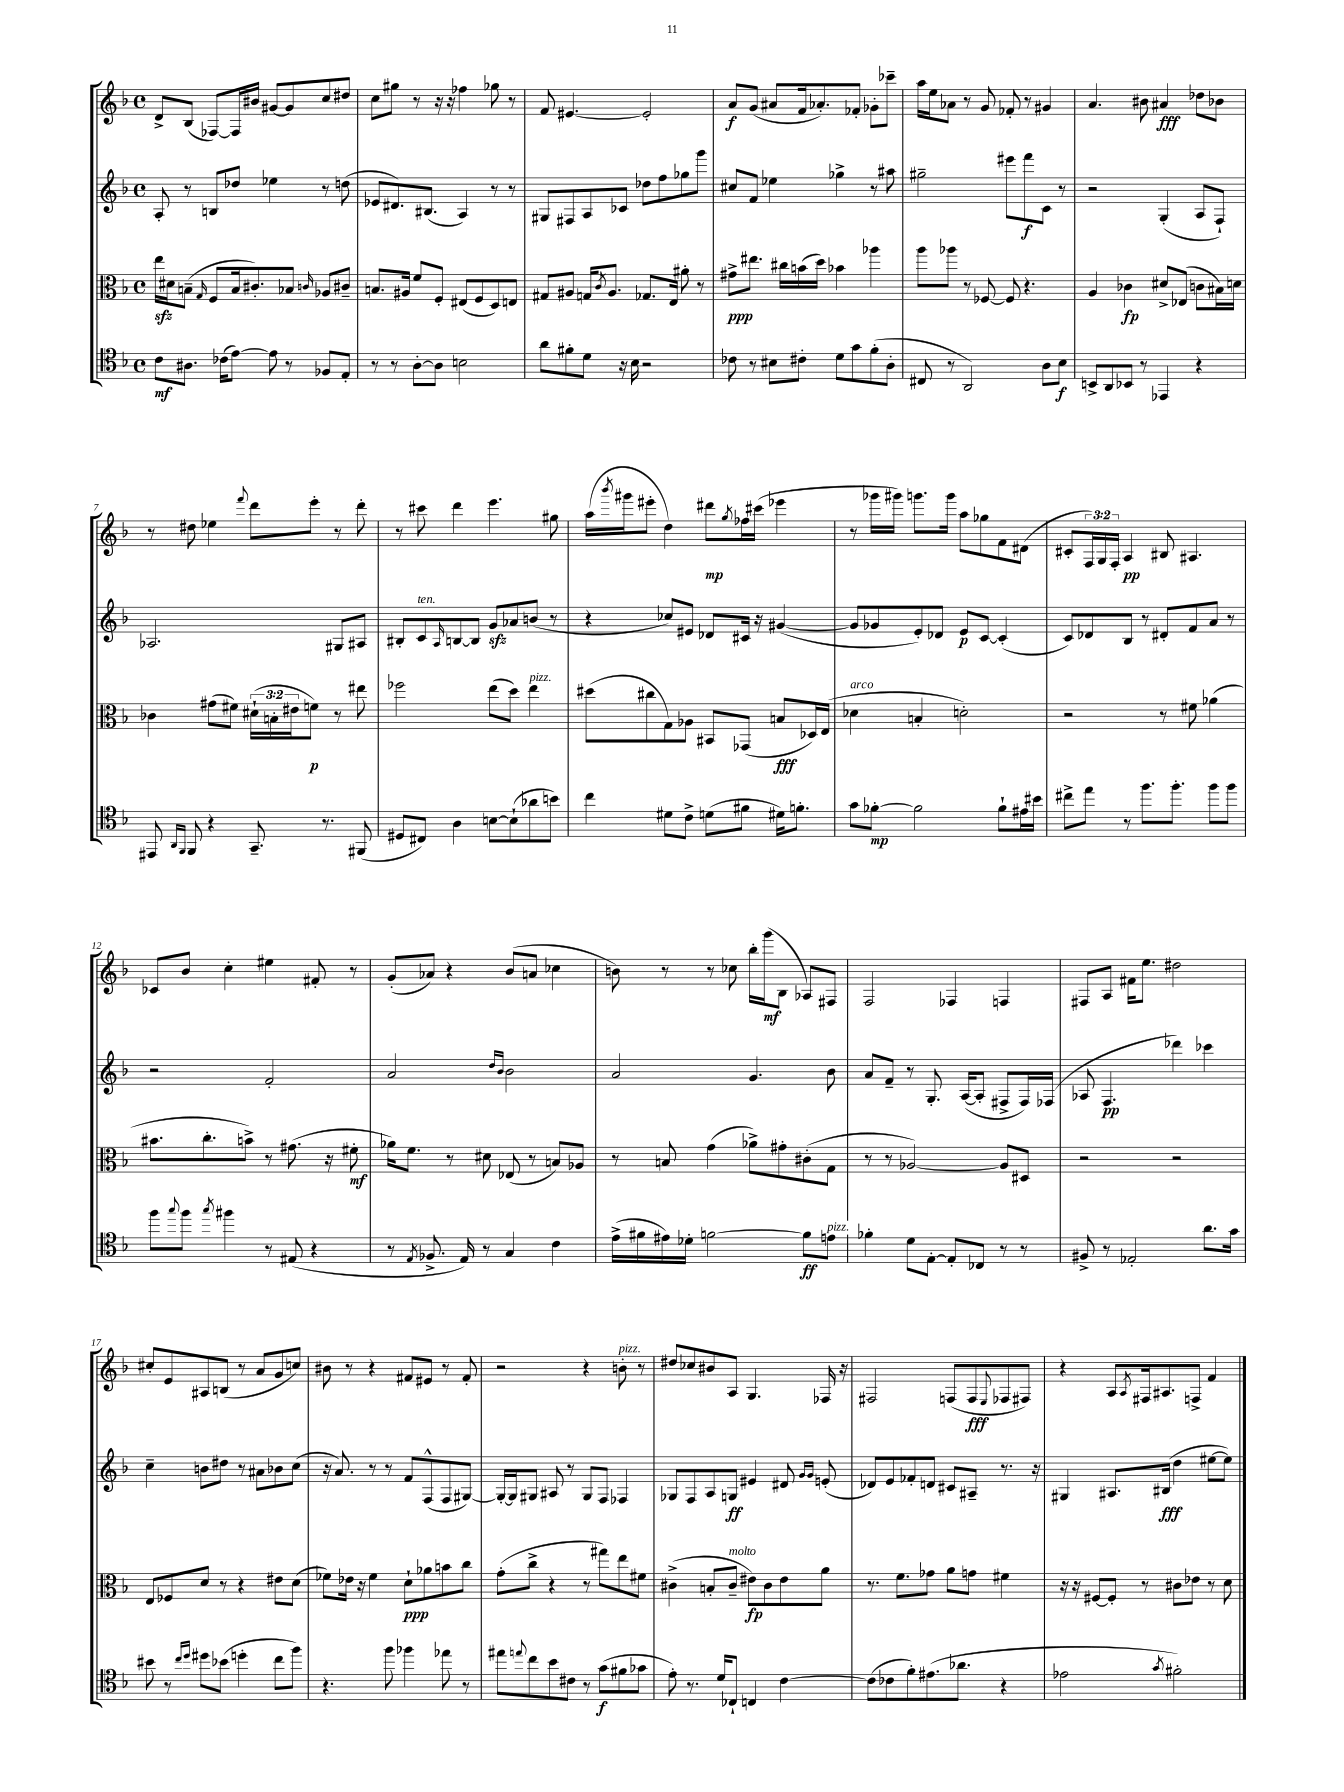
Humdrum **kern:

**kern	**kern	**kern	**kern
*staff4	*staff3	*staff2	*staff1
*clefC4	*clefC3	*clefG2	*clefG2
*k[b-]	*k[b-]	*k[b-]	*k[b-]
*M4/4	*M4/4	*M4/4	*M4/4
*met(c)	*met(c)	*met(c)	*met(c)
8c\L	16ee\LL	8A'/	8d^/L
.	16d#\J	.	.
8.A#\J	(8B~\J	8r	(8B-/J
.	16qqG/	.	.
.	8F/L	8B/L	[8F-/L)
(16c-\LK	.	.	.
[8e\J)	16B/k	8dd-/J	16F-/]L
.	8.c#'/)	.	16b#/JJ
8e\]	.	4ee-\	[8g#/L
8r	8B-/J	.	8g#/]
.	16qqc/	.	.
8F-/L	8A-/L	8r	8cc/
8E'/J	8c#~/J	(8dd\	8dd#/J
=	=	=	=
8r	8.B/L	8e-/L	8cc\L
8r	.	8.d#/)	8gg#\J
.	16A#/Jk	.	.
[8A'\L	8f/L	.	8r
.	.	(8.B#/J	.
8A\]J	8F'/J	.	16r
.	.	.	16r
2B\	(8E#/L	4A/)	4ff-\
.	8F/	.	.
.	8D/)	8r	8gg-\
.	8E/J	8r	8r
=	=	=	=
8a\L	8G#/L	8G#/L	8f/
8f#'\	8A#/J	8F#/	[4.e#/
8d\J	16G/LK	8A/	.
.	8qc/	.	.
.	8.A#/J	.	.
16r	.	8c-/J	.
16B-\	.	.	.
2r	8.G-/L	8dd-\L	2e#'/]
.	.	8ff\	.
.	16E/Jk	.	.
.	8a#'\	8gg-\	.
.	8r	8ggg\J	.
=	=	=	=
8c-\	8g#^\L	8cc#/L	8a/L
8r	8.ee#\J	8f/J	(8g/J
8B#\L	.	4ee-\	8a#/L
.	16cc#\LL	.	.
8c#'\J	(16b\	.	16f/k
.	16dd\JJ)	.	8.a-'/)
8d\L	4b-\	4gg-^\	.
8g\	.	.	8f-'/J
(8f'\	4aa-\	8r	8g-'\L
8A'\J	.	8aa#\	8ccc-~\J
=	=	=	=
8C#/	8aa\L	2gg#~\	16aa\LL
.	.	.	16ee\J
8r	8aa-\J	.	8a-\J
2AA/)	8r	.	8r
.	[8F-/	.	8g/
.	8F-/]	8eee#\L	8f-'/
.	4.r	8fff\	8r
8A\L	.	8c\J	4g#/
8B-\J	.	8r	.
=	=	=	=
8BB^/L	4A/	2r	4.a/
8AA/	.	.	.
8BB-/J	4c-\	.	.
8r	.	.	8b#\
4EE-/	8d#^/L	(4G'/	4a#/
.	(8E-/J	.	.
4r	8c\L	8A/L	8dd-\L
.	16B#\L)	8F`/J)	8b-\J
.	16d\JJ	.	.
=	=	=	=
8EE#/	4c-\	2.A-/	8r
16qqAA/LL	.	.	.
16qqFF/JJ	.	.	.
8FF/	.	.	8dd#\
4r	(8g#\L	.	4ee-\
.	8f#\J)	.	.
.	.	.	8qqfff/
8.GG~/	(24d#`\LL	.	8ddd\L
.	24B'\	.	.
.	24e#\J	.	.
.	8f\J)	.	8eee'\J
8.r	.	.	.
.	8r	8G#/L	8r
(8FF#/	8ee#\	8A#/J	8ddd'\
=	=	=	=
8D#/L	2ff-\	8B#'/L	8r
8C#/J)	.	8c/	8ccc#\
.	.	16qqA/	.
4A\	.	[8B/	4ddd\
.	.	8B/]J	.
[8B\L	(8ee\L	8g/L	4.eee\
(8B`\]	8dd\J)	8a-/	.
8a-\	4ee\	(8b/J	.
8b\J)	.	8r	8gg#\
=	=	=	=
4cc\	(8dd#\L	4r	(16aa\LL
.	.	.	8qbbb-/
.	.	.	16ggg#\J
.	8cc#\	.	8eee#'\J
8d#\L	8G\)	8cc-/L)	4dd\)
8c^\J	8A-\J	8e#/J	.
(8d\L	8BB#/L	8d-/L	8ddd#\L
.	.	.	8qgg/
8f#\J	(8GG-/J	16c#/Jk	16ff-\L
.	.	16r	(16ccc#\JJ
16d#\LK)	8B/L	([4g#/	4eee-\
8.f'\J	.	.	.
.	16D-/L)	.	.
.	(16E/JJ	.	.
=	=	=	=
8g\L	4d-\	8g#/]L	8r
[8f-'\J	.	8g-/	16ggg-\LL
.	.	.	16ggg#\JJ)
2f-\]	4B'/	8e'/)	8.ggg\L
.	.	8d-/J	.
.	.	.	16ggg\Jk
.	2d'\)	8e/L	8aa\L
.	.	[8c/J	8gg-\
8f-`\L	.	(4c'/]	8f\
16e#\L	.	.	(8d#\J
16b#\JJ	.	.	.
=	=	=	=
8cc#^\L	2r	8c/L)	8c#'/L
8ee\J	.	8d-/	24F/L)
.	.	.	24G/
.	.	.	24F'/JJ
8r	.	8B-/J	4A/
8.ff\L	.	8r	.
.	8r	8d#'/L	8B#/
8.ff'\J	.	.	.
.	8f#\	8f/	4.A#/
8ff\L	(4a-\	8a/J	.
8ff\J	.	8r	.
=	=	=	=
8ff\L	8.b#\L	2r	8c-/L
8qqgg/	.	.	.
8ff\J	.	.	8b-/J
.	8.cc'\	.	.
8qgg/	.	.	.
4ff#\	.	.	4cc'\
.	8b^\J)	.	.
8r	8r	2f'/	4ee#\
(8E#/	(8.g#\	.	.
4r	.	.	8f#'/
.	16r	.	.
.	8f#'\	.	8r
=	=	=	=
8r	16a-\LK)	2a/	(8g'/L
.	8.f\J	.	.
8qE/	.	.	.
8.F-^/	.	.	8a-/J)
.	8r	.	4r
16E/)	.	.	.
8r	8d#\	.	.
.	.	16qqdd/LL	.
.	.	16qqb-/JJ	.
4G/	(8E-/	2b-\	(8b-/L
.	8r	.	8a/J
4c\	8B/L)	.	4cc-\
.	8A-/J	.	.
=	=	=	=
(16e^\LL	8r	2a/	8b\)
16f#\	.	.	.
16e#\)	8B/	.	8r
16d-'\JJ	.	.	.
[2f\	(4g\	.	8r
.	.	.	8cc-\
.	8a-^\L)	4.g/	16bb-'\LL
.	.	.	(16ggg\J
.	8g#'\	.	8B-\J
8f\]L	(8c#'\	.	8A-/L)
8e\J	8G\J	8b-\	8F#/J
=	=	=	=
4f-'\	8r	8a/L	2F/
.	8r	8f~/J	.
8d\L	[2A-/)	8r	.
[8E'\J	.	8.G'/	.
8E'/]L	.	.	4F-/
.	.	([16A/LK	.
8C-/J	.	8A'/]J	.
8r	8A-/]L	8F#^/L	4F/
8r	8D#/J	16F#/L)	.
.	.	(16F-/JJ	.
=	=	=	=
8F#^/	2r	8A-/	8F#/L
8r	.	4.F/	8A/J
2E-'/	.	.	16f#\LK
.	.	.	8.ee\J
.	2r	4ddd-\)	2dd#\
8.a\L	.	4ccc-\	.
16g\Jk	.	.	.
=	=	=	=
8b#\	8E/L	4cc~\	8cc#'/L
8r	8F-/	.	8e/
16qqcc/LL	.	.	.
16qqdd/JJ	.	.	.
8dd#\L	8d/J	8b\L	8A#/
(8b-\J	8r	8dd#\J	(8B/J
4dd'\	4r	8r	8r
.	.	8a#\L	8a/L
8cc\L	8e#\L	8b-\	8g/
8ff\J)	(8d\J	(8cc\J	8cc/J)
=	=	=	=
4.r	8f-\L)	16r	8b#\
.	.	8.a/)	.
.	16e-\Jk	.	8r
.	16r	.	.
.	4f-\	8r	4r
8ff\	.	8r	.
4ff-\	8d`\L	8f/L	8f#/L
.	8a-\	(8F^^/	8e#/J
8ee-\	8b\	8F/	8r
8r	8cc\J	[8G#/J)	8f#'/
=	=	=	=
8ee#\L	(8g'\L	16G#'/_LL	2r
.	.	16G#/]J	.
8qqee/	.	.	.
8cc\	8cc^\J	8G#/J	.
8b-\	4r	8A#/	.
8c#\J	.	8r	.
8r	8r	8G#/L	4r
(8g\L	8gg#\L)	8F/J	.
8f#\	8ee\	4F-/	8b'\
8g-\J	8f#\J	.	8r
=	=	=	=
8e'\)	(4c#^\	8G-/L	8dd#/L
8.r	.	8F/	8cc-/
.	8B'/L	8A/	8b#/
16d/LK	.	.	.
8C-`/J	8c#~/J	8G/J	8A/J
4C/	8e#\L)	4e#/	4.G/
.	8c#\	.	.
[4c\	8e#\	8d#/	.
.	.	16qqg/LL	.
.	.	16qqg/JJ	.
.	8a\J	(8e'/	16F-/
.	.	.	16r
=	=	=	=
(8c\]L	8.r	8d-/L)	2F#/
8c-\	.	8e/	.
.	8.f\L	.	.
8f'\)	.	8f-'/	.
(8.e#\	8g-\J	8d/J	.
.	8a\L	8c#/L	(8F/L
8.a-\J	.	.	.
.	8g\J	8A#~/J	8F/
.	.	.	8qqE/
4r	4f#\	8.r	8F-/
.	.	.	8F#/J)
.	.	16r	.
=	=	=	=
2e-\	16r	4G#/	4r
.	16r	.	.
.	[8F#/L	.	.
.	8F#'/]J	8.A#/L	8A/L
.	.	.	8qA/
.	8r	.	16F#/k
.	.	(16B#/Jk	8.A#/
8qg/	.	.	.
2f#'\)	8c#\L	4dd\	.
.	8e-\J	.	8F^/J
.	8r	[8ee#\L	4f/
.	8d\	8ee#\]J)	.
==	==	==	==
*-	*-	*-	*-
